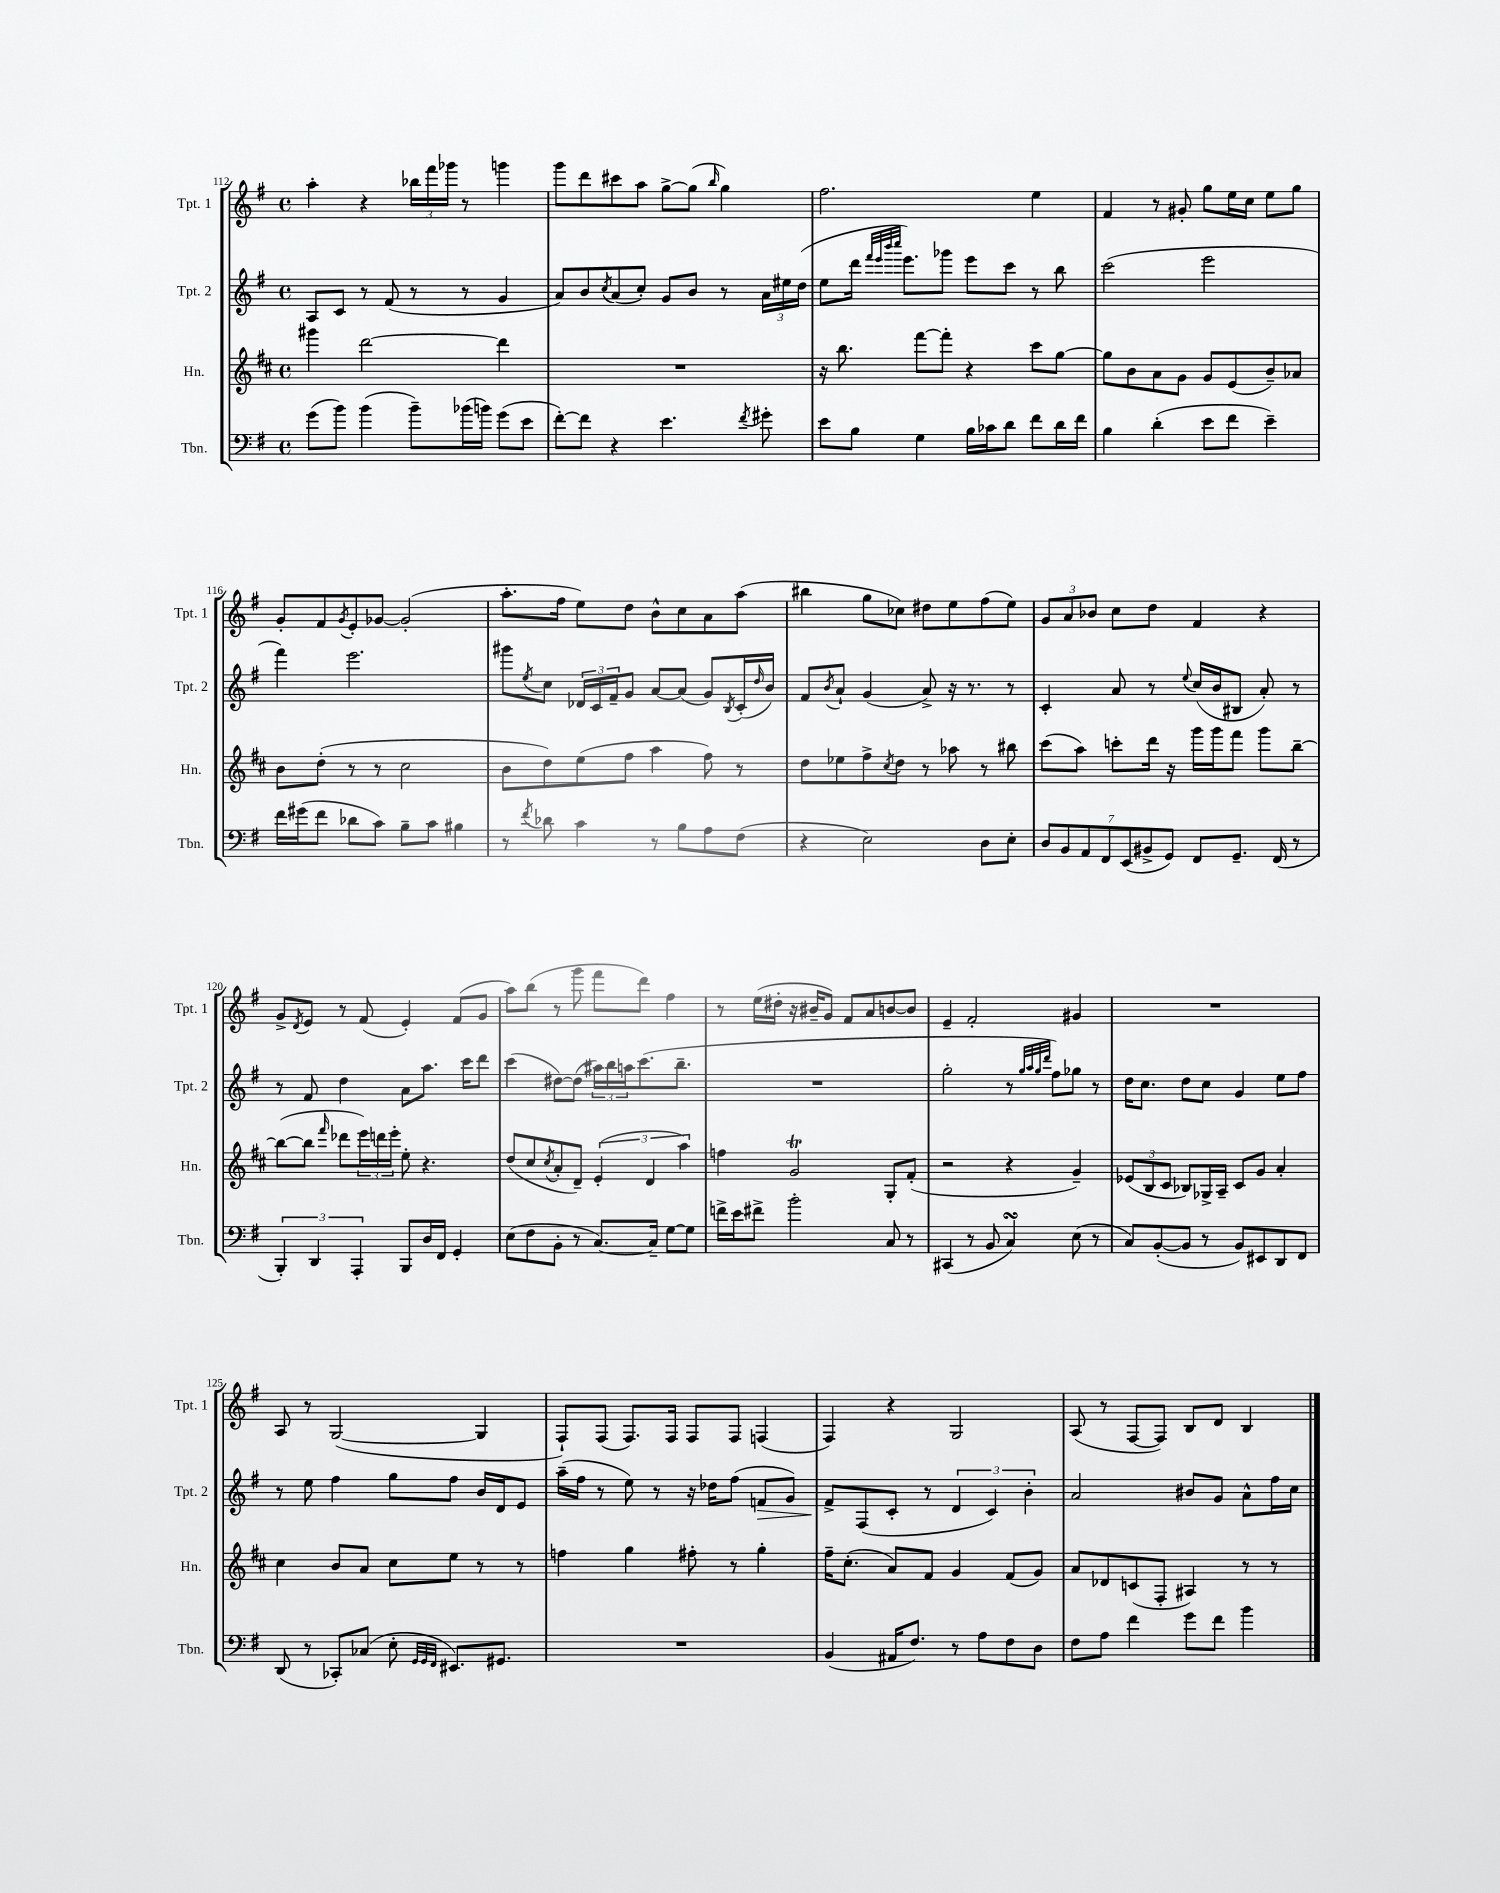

**kern	**kern	**kern	**kern
*staff4	*staff3	*staff2	*staff1
*clefF4	*clefG2	*clefG2	*clefG2
*k[f#]	*k[f#c#]	*k[f#]	*k[f#]
*M4/4	*M4/4	*M4/4	*M4/4
*met(c)	*met(c)	*met(c)	*met(c)
(8g\L	4ggg#\	8A/L	4aa'\
8b\J)	.	8c/J	.
(4b\	[2ddd\	8r	4r
.	.	(8f#/	.
8b~\L)	.	8r	24bb-\LL
.	.	.	24fff#\
.	.	.	24ggg-\JJ
(16b-\L	.	8r	8r
16b\JJ)	.	.	.
(8g\L	4ddd\]	4g/	4ggg\
8e\J	.	.	.
=	=	=	=
[8f#'\L)	1r	8a/L)	8ggg\L
8f#\]J	.	8b/	8ddd\
.	.	8qcc/	.
4r	.	(8a/	8ccc#\
.	.	8cc'/J)	8aa\J
4.e\	.	8g/L	[8gg^\L
.	.	8b/J	(8gg\]J
.	.	.	16qqbb/
.	.	8r	4gg\)
8qf#/	.	.	.
8g#'\	.	24a\LL	.
.	.	24ee#\	.
.	.	(24dd\JJ	.
=	=	=	=
8e\L	16r	8ee\L	2.ff#\
.	8.bb\	.	.
8B\J	.	16ddd\Jk	.
.	.	32qqfff#/LLL	.
.	.	32qqeee/	.
.	.	32qqbbb/	.
.	.	32qqcccc/JJJ	.
.	.	8.eee\L)	.
4G\	[8fff#\L	.	.
.	8fff#'\]J	8ggg-\J	.
16B\LL	4r	8eee\L	.
16c-\J	.	.	.
8d\J	.	8ccc\J	.
8f#\L	8ccc#\L	8r	4ee\
16d\L	[8gg\J	8bb\	.
16f#\JJ	.	.	.
=	=	=	=
4B\	8gg\]L	(2ccc\	4f#/
.	8b\	.	.
(4d'\	8a\	.	8r
.	8g\J	.	8g#'/
8e\L	8g/L	2eee\	8gg\L
8f#\J	(8e/	.	16ee\L
.	.	.	16cc\JJ
4e~\)	8b~/)	.	8ee\L
.	8a-/J	.	8gg\J
=	=	=	=
16f#\LL	8b\L	4fff#\)	8g'/L
(16g#\J	.	.	.
8f#\J	(8dd'\J	.	8f#/
.	.	.	8qg/
8d-\L	8r	2.eee\	8e'/
8c\J)	8r	.	[8g-/J
8B~\L	2cc#\	.	(2g-'/]
8c\J	.	.	.
4B#\	.	.	.
=	=	=	=
8r	8b\L	8ggg#\L	8.aa'\L
8qf#/	.	8qee/	.
8d-\	8dd\)	8cc\J	.
.	.	.	16ff#\Jk
4c\	(8ee\	24d-/LL	8ee\L)
.	.	24c/	.
.	.	24f#~/J	.
.	8ff#\J	8g/J	8dd\J
8r	4aa\	[8a/L	8b^^\L
8B\L	.	(8a/]J	8cc\
8A\	8ff#\)	8g/L)	8a\
.	.	8qB/	.
(8F#\J	8r	(16c'/L	(8aa\J
.	.	16qqdd/	.
.	.	16b/JJ)	.
=	=	=	=
4r	8dd\L	8f#/L	4bb#\
.	.	8qb/	.
.	8ee-\	8a`/J	.
2E\)	8ff#^\	(4g/	8gg\L
.	8qcc#/	.	.
.	8dd\J	.	8cc-\J)
.	8r	8a^/)	8dd#\L
.	8aa-\	16r	8ee\
.	.	8.r	.
8D\L	8r	.	(8ff#\
8E'\J	8bb#\	8r	8ee\J)
=	=	=	=
14D/L	(8ccc#\L	4c'/	12g/L
14BB/	.	.	.
.	.	.	12a/
.	8aa\J)	.	.
14AA/	.	.	.
.	.	.	12b-/J
14FF#/	.	.	.
.	8ccc'\L	8a/	8cc\L
(14EE/	.	.	.
14BB#^/	.	.	.
.	16ddd\Jk	8r	8dd\J
14GG/J)	.	.	.
.	16r	.	.
.	.	8qqee/	.
8FF#/L	16ggg\LL	(16cc/LL	4f#/
.	16ggg\J	16b/J	.
8.GG~/J	8fff#\J	8B#/J	.
.	8ggg\L	8a'/)	4r
(16FF#/	.	.	.
8r	[8bb~\J	8r	.
=	=	=	=
6BBB'/)	(8bb\_L	8r	8g^/L
.	.	.	8qd/
.	8bb\]J	8f#/	8e/J
6DD/	.	.	.
.	16qqfff#/	.	.
.	8ddd-\L	4dd\	8r
6AAA'/	.	.	.
.	24eee\L)	.	(8f#/
.	24ddd\	.	.
.	24eee'\JJ	.	.
8BBB/L	8ee'\	8a\L	4e'/)
16D/L	4.r	8.aa\J	.
16FF#/JJ	.	.	.
4GG'/	.	.	(8f#/L
.	.	16ccc\LK	.
.	.	8ddd\J	8g/J
=	=	=	=
(8E\L	(8dd/L	(4ccc\	8aa\L)
8F#\	8cc#/	.	(8bb\J
.	8qcc#/	.	.
8BB'\J	8a'/	[8dd#\L)	8r
8r	8d~/J)	(8dd#\]J	8ggg\
[8.C/L)	(6e'/	24aa#\LL)	8fff#\L
.	.	24bb\	.
.	.	24aa\J	.
.	.	(8.ccc\	8ddd\J)
.	6d/	.	.
16C~/]Jk	.	.	.
[8G\L	.	.	4ff#\
.	.	8.bb~\J	.
.	6aa\)	.	.
8G\]J	.	.	.
=	=	=	=
16f^\LL	4ff\	1r	8r
16e\J	.	.	.
8f#^\J	.	.	(16ee\LL
.	.	.	16dd#'\JJ
2b'\	2g/	.	16r
.	.	.	16b#~/LK
.	.	.	8g/J)
.	.	.	8f#/L
.	.	.	8a/
8C/	8G'/L	.	[8b/
8r	(8f#'/J	.	8b/]J
=	=	=	=
(4CC#/	2r	2gg'\	4e~/
8r	.	.	2f#'/
8BB/	.	.	.
4C/)	4r	8r	.
.	.	32qqgg/LLL	.
.	.	32qqaa/	.
.	.	32qqgg/	.
.	.	32qqddd/JJJ	.
.	.	8ff#\L)	.
(8E\	4g~/)	8gg-\J	4g#/
8r	.	8r	.
=	=	=	=
8C/L)	(12e-/L	16dd\LK	1r
.	.	8.cc\J	.
.	12B/	.	.
([8BB'/	.	.	.
.	12c#/J	.	.
8BB/]J	8B-/L)	8dd\L	.
8r	16G-^/L	8cc\J	.
.	16A~/JJ	.	.
8BB/L)	8c#/L	4g/	.
8EE#/	8g/J	.	.
8DD/	4a'/	8ee\L	.
8FF#/J	.	8ff#\J	.
=	=	=	=
(8DD/	4cc#\	8r	8A/
8r	.	8ee\	8r
8CC-'/L)	8b/L	4ff#\	([2G/
(8C-/J	8a/J	.	.
8E'\	8cc#\L	8gg\L	.
32qqGG/LLL	.	.	.
32qqGG/	.	.	.
32qqFF#/JJJ	.	.	.
8.EE#/L)	8ee\J	8ff#\J	.
.	8r	16b/LL	4G/]
8.GG#/J	.	16d/J	.
.	8r	8e/J	.
=	=	=	=
1r	4ff\	(16aa~\LL	8F#`/L)
.	.	16ff#\JJ	.
.	.	8r	(8F#/J
.	4gg\	8ee\)	8.F#/L)
.	.	8r	.
.	.	.	16F#/Jk
.	8ff#'\	16r	8F#/L
.	.	16dd-\LK	.
.	8r	(8ff#\J	8F#/J
.	4gg'\	8f/L	(4F/
.	.	8g/J)	.
=	=	=	=
(4BB/	16ff#~\LK	8f#^/L	4F#/)
.	(8.cc#'\J	.	.
.	.	(8F#/	.
16AA#/LK	8a/L)	8c'/J	4r
8.F#/J)	.	.	.
.	8f#/J	8r	.
8r	4g/	6d/	2G/
8A\L	.	.	.
.	.	6c/)	.
8F#\	(8f#/L	.	.
.	.	6b'\	.
8D\J	8g/J)	.	.
=	=	=	=
8F#\L	8a/L	2a/	(8A/
8A\J	8d-/	.	8r
4f#\	(8c/	.	[8F#/L
.	8F#'/J	.	8F#/]J)
8g\L	4A#/)	8b#/L	8B/L
8f#\J	.	8g/J	8d/J
4b\	8r	8a^^\L	4B/
.	8r	16ff#\L	.
.	.	16cc\JJ	.
==	==	==	==
*-	*-	*-	*-
